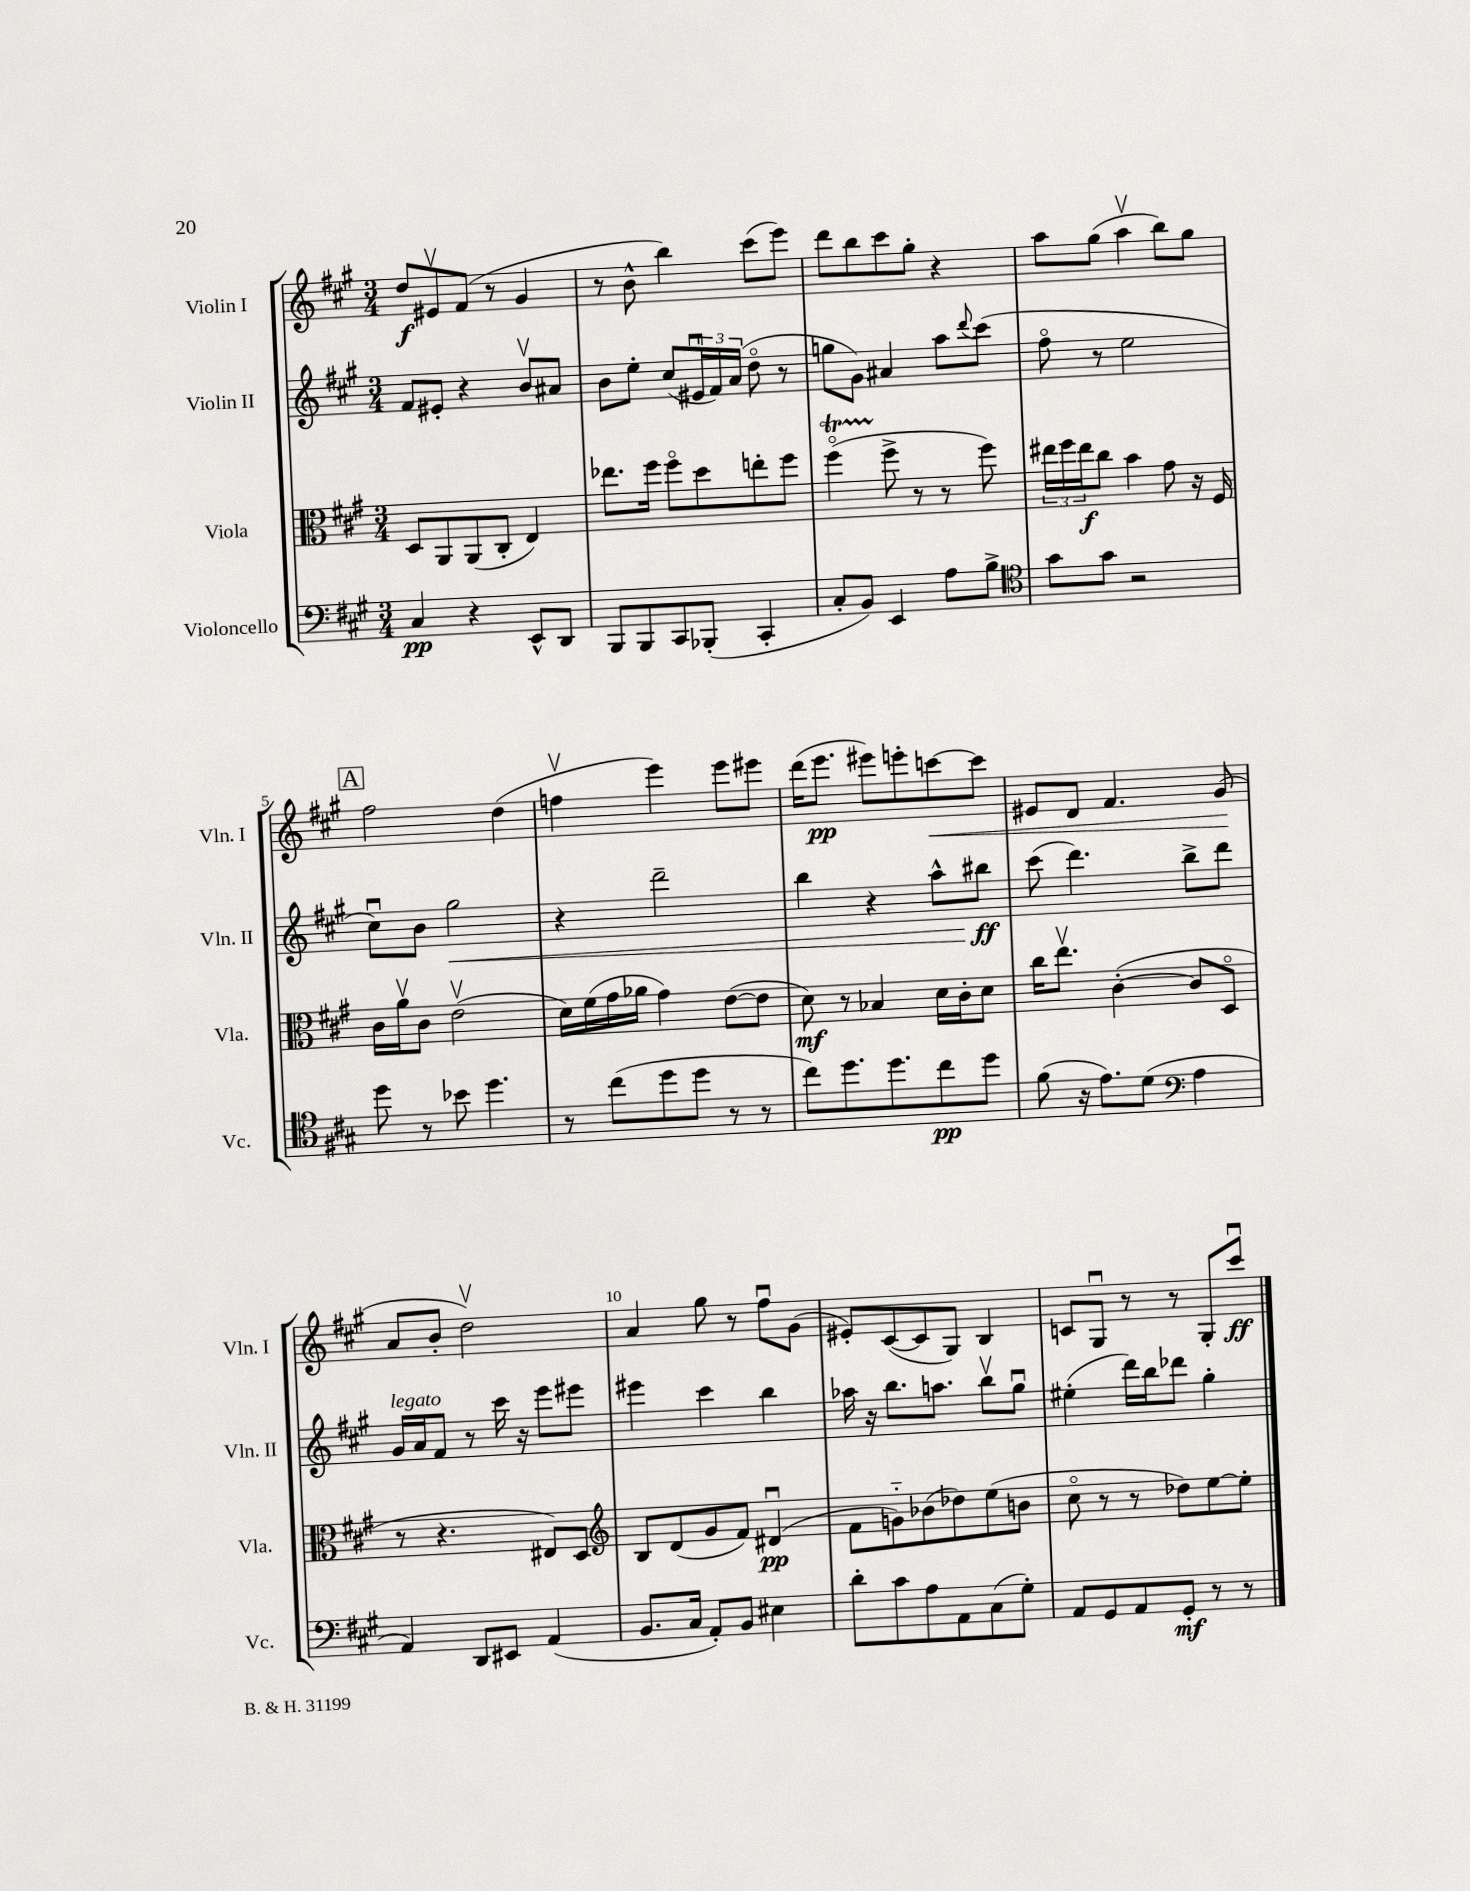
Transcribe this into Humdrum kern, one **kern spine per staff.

**kern	**kern	**kern	**kern
*staff4	*staff3	*staff2	*staff1
*clefF4	*clefC3	*clefG2	*clefG2
*k[f#c#g#]	*k[f#c#g#]	*k[f#c#g#]	*k[f#c#g#]
*M3/4	*M3/4	*M3/4	*M3/4
4C#	8D	8f#	8dd
.	8AA	8e#'	8e#v
4r	(8AA	4r	(8f#
.	8C#'	.	8r
8EE^^	4E)	8bv	4g#
8DD	.	8a#	.
=	=	=	=
8BBB	8.ee-	8b	8r
8BBB	.	8ee'	8b^^
.	16ff#	.	.
8CC#	8ff#o	(8cc#	4bb)
(8BBB-'	8dd	24e#u	.
.	.	24f#)	.
.	.	(24a	.
4CC#'	8ee'	8ddo	(8ccc#
.	8ff#	8r	8eee)
=	=	=	=
8C#'	(4ff#o	8gg	8ddd
8BB)	.	8g#)	8bb
4EE	8ff#^	4a#	8ccc#
.	8r	.	8gg#'
8A	8r	8aa	4r
.	.	8qqddd	.
8B^	8ff#)	(8ccc#	.
=	=	=	=
*clefC4	*	*	*
8g#	24ee#	8ff#o	8aa
.	24ff#	.	.
.	24ee#	.	.
8g#	8cc#	8r	(8gg#
2r	4b	2ee	4aav
.	8g#	.	8bb)
.	16r	.	8gg#
.	16F#	.	.
=	=	=	=
8dd	16c#	8cc#u)	2ff#
.	16av	.	.
8r	8c#	8b	.
8b-	(2ev	2gg#	.
4.dd	.	.	.
.	.	.	(4dd
=	=	=	=
8r	16d)	4r	4ffv
.	(16f#	.	.
(8cc#	16g#	.	.
.	16a-	.	.
8dd	4g#)	2ddd~	4eee)
8dd	.	.	.
8r	([8e	.	8eee
8r	8e]	.	8eee#
=	=	=	=
8cc#)	8d)	4bb	(16ddd
.	.	.	8.eee
8.dd	8r	.	.
.	4B-	4r	8eee#)
8.dd	.	.	.
.	.	.	8eee'
8cc#	16d	8aa^^	[8ccc
.	16c#'	.	.
8dd	8d	8bb#	8ccc]
=	=	=	=
(8f#	16cc#	(8ccc#	8e#
.	8.eev	.	.
16r	.	4.ddd)	8d
8.e)	.	.	.
.	([4c#'	.	4.f#
(8d	.	.	.
*clefF4	*	*	*
4A	8c#]	8bb^	.
.	8Do	8ddd	(8g#
=	=	=	=
4AA)	8r	16g#	8a
.	.	16a	.
.	4.r	8f#	8b'
8DD	.	8r	2ddv)
8EE#	.	16ccc#	.
.	.	16r	.
(4AA	8E#)	8eee	.
.	8D	8eee#	.
=	=	=	=
*	*clefG2	*	*
8.BB	8B	4eee#	4a
.	(8d	.	.
16C#	.	.	.
8AA')	8g#	4ccc#	8gg#
8BB	8f#)	.	8r
4E#	(4d#u	4bb	8ff#u
.	.	.	(8g#
=	=	=	=
8d'	8f#	16aa-	8e#')
.	.	16r	.
8c#	8g'~)	8.bb	([8c#
8A	(8b-	.	8c#]
.	.	8.aa	.
8AA	8dd-)	.	8G#)
(8C#	(8ee	8bbv	4B
8G#')	8b	8gg#u	.
=	=	=	=
8AA	8cc#o	(4ee#'	8c
8GG#	8r	.	8G#u
8AA	8r	16ddd)	8r
.	.	16bb	.
8GG#'	8dd-)	8ddd-	8r
8r	[8ee	4gg#'	8G#'
8r	8ee']	.	8ccc#u
==	==	==	==
*-	*-	*-	*-
